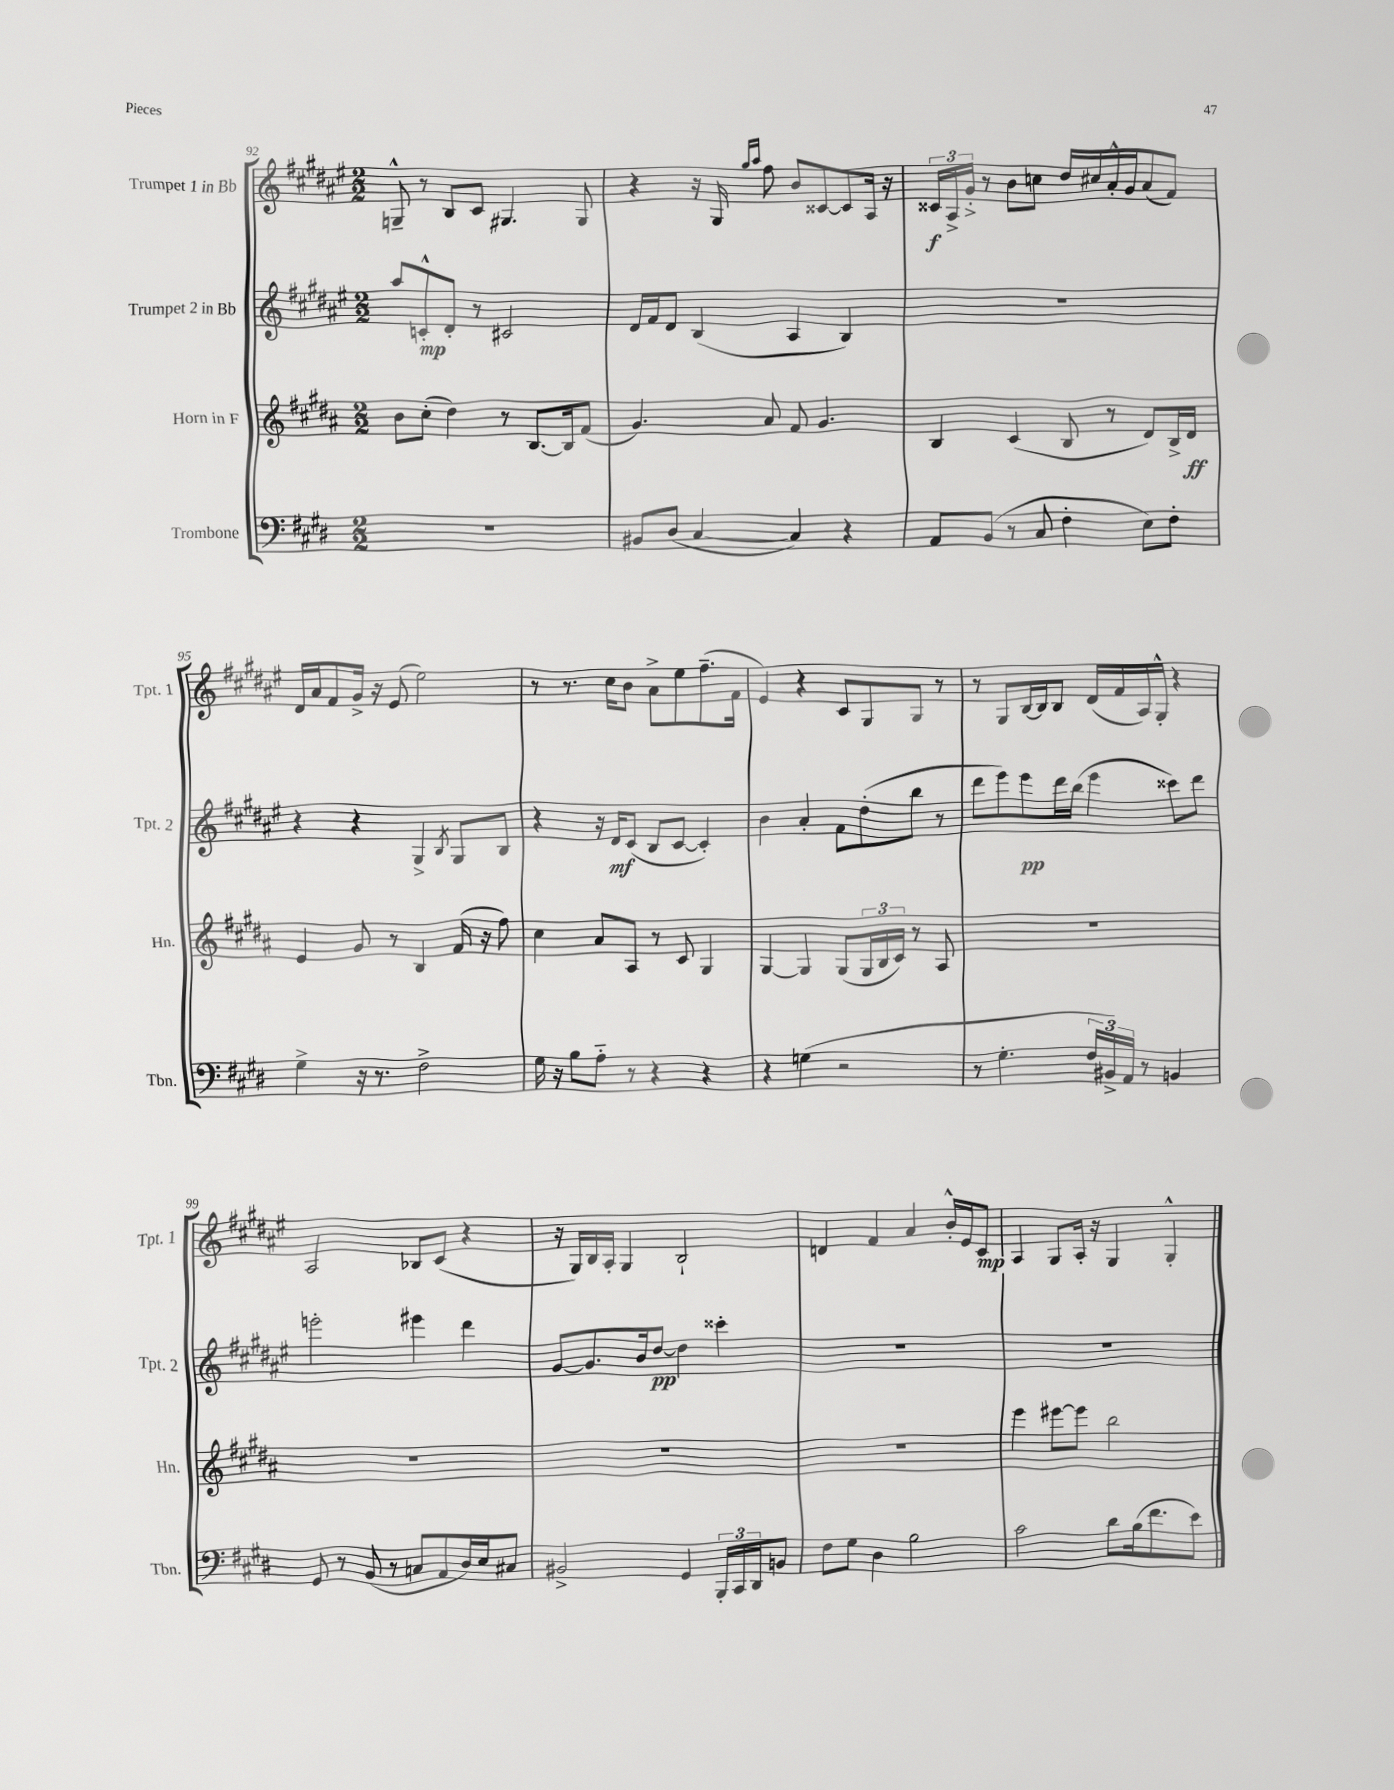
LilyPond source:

<<
\new StaffGroup <<
\new Staff = "s0" \with { instrumentName = "Trumpet 1 in Bb" shortInstrumentName = "Tpt. 1" } {
    \clef treble \key fis \major \numericTimeSignature \time 2/2
    g8---^ r8 b8 cis'8 gis4. gis8 |
    r4 r16 gis16 \grace { gis''16 ais''16 } fis''8 b'8 cisis'8~ cisis'8 ais16 r16 |
    \tuplet 3/2 { cisis'16\f ais16-> gis'16-.-> } r8 b'8 c''8 dis''16 cis''16 ais'16-.-^ gis'16 ais'8( fis'8) |
    dis'16 ais'16 fis'8 gis'16-> r16 eis'8( eis''2) |
    r8 r8. cis''16 b'8 ais'8-> eis''8 fis''8.--( fis'16 |
    eis'4) r4 cis'8 gis8 gis8 r8 |
    r8 gis8 b16~ b16 b8 dis'16( fis'16 ais16) gis16-.-^ r4 |
    ais2 bes8 cis'8( r4 |
    r16 gis16) b16 ais16-. gis4 b2-! |
    d'4 fis'4 ais'4 b'16-.-^ eis'16 cis'8\mp |
    ais4 gis8 ais16-. r16 gis4 gis4-.-^ \bar "|." |
}
\new Staff = "s1" \with { instrumentName = "Trumpet 2 in Bb" shortInstrumentName = "Tpt. 2" } {
    \clef treble \key fis \major \numericTimeSignature \time 2/2
    ais''8 c'8-.-^\mp dis'8-. r8 cis'2 |
    dis'16 fis'16 dis'8 b4( ais4 b4) |
    R1 |
    r4 r4 gis4-> \acciaccatura { b8 } gis8 b8 |
    r4 r16 dis'16\mf cis'8( b8 cis'8~ cis'4-.) |
    b'4 ais'4-. fis'8 dis''8-.( b''8 r8 |
    dis'''8 eis'''8) eis'''8\pp dis'''16 b''16( eis'''4 cisis'''8) dis'''8 |
    e'''2-. eis'''4 dis'''4 |
    gis'8~ gis'8. b'16 dis''8~\pp dis''4 cisis'''4-. |
    R1 |
    R1 \bar "|." |
}
\new Staff = "s2" \with { instrumentName = "Horn in F" shortInstrumentName = "Hn." } {
    \clef treble \key b \major \numericTimeSignature \time 2/2
    b'8 cis''8-.( dis''4) r8 b8.~ b16 fis'8( |
    gis'4.) ais'8 fis'8 gis'4. |
    b4 cis'4( b8 r8 dis'8) b16-> dis'16\ff |
    e'4 gis'8 r8 b4 fis'16( r16 fis''8) |
    cis''4 ais'8 ais8 r8 cis'8 gis4 |
    gis4~ gis4 gis8( \tuplet 3/2 { gis16 b16 cis'16) } r8 ais8 |
    R1 |
    R1 |
    R1 |
    R1 |
    e'''4 eis'''8~ eis'''8 b''2 \bar "|." |
}
\new Staff = "s3" \with { instrumentName = "Trombone" shortInstrumentName = "Tbn." } {
    \clef bass \key e \major \numericTimeSignature \time 2/2
    R1 |
    bis,8 dis8( cis4~ cis4) r4 |
    a,8 b,8( r8 cis8 fis4-. e8) fis8-. |
    gis4-> r16 r8. fis2-> |
    gis16 r16 b8 a8-_ r8 r4 r4 |
    r4 g4( r2 |
    r8 gis4.-. \tuplet 3/2 { fis16 bis,16->) a,16 } r8 b,4 |
    gis,8 r8 b,8( r8 c8 a,8 dis16) e16 cis8 |
    bis,2-> gis,4 \tuplet 3/2 { b,,16-. cis,16 dis,16 } b,8 |
    fis8 gis8 dis4 b2 |
    cis'2 dis'8 b16( fis'8. e'8) \bar "|." |
}
>>
>>
\layout { \context { \Score currentBarNumber = #92 } }
